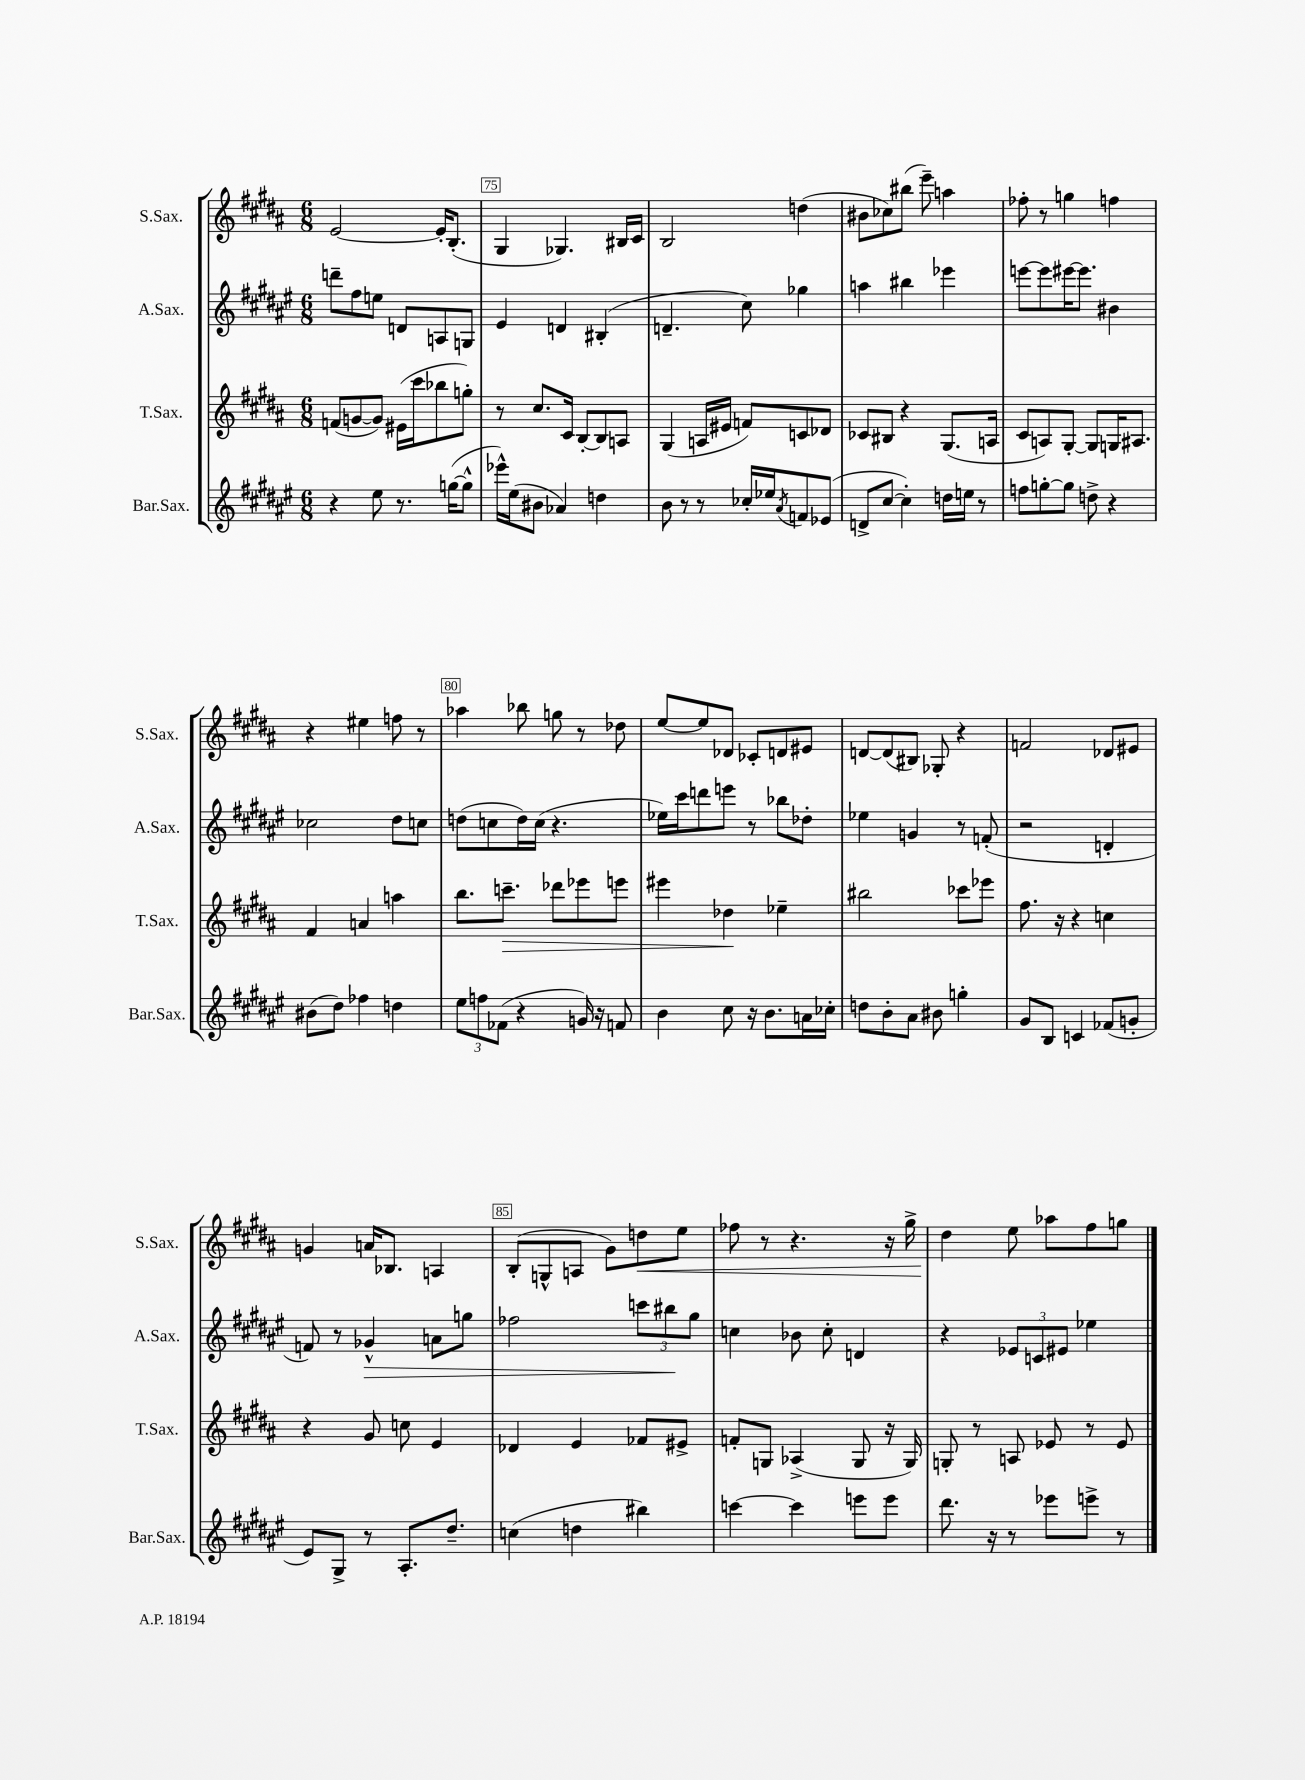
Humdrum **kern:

**kern	**kern	**dynam	**kern	**dynam	**kern	**dynam
*part4	*part3	*part3	*part2	*part2	*part1	*part1
*staff4	*staff3	*staff3	*staff2	*staff2	*staff1	*staff1
*I"Bar.Sax.	*I"T.Sax.	*	*I"A.Sax.	*	*I"S.Sax.	*
*I'Bar.Sax.	*I'T.Sax.	*	*I'A.Sax.	*	*I'S.Sax.	*
*clefG2	*clefG2	*	*clefG2	*	*clefG2	*
*k[f#c#g#d#a#e#]	*k[f#c#g#d#a#]	*	*k[f#c#g#d#a#e#]	*	*k[f#c#g#d#a#]	*
*M6/8	*M6/8	*	*M6/8	*	*M6/8	*
=74	=74	=74	=74	=74	=74	=74
4r	(8fn/L	.	8dddn~\L	.	[2e/	.
.	[8gn/	.	8ff#\	.	.	.
8ee#\	8g/J])	.	8een\J	.	.	.
8.r	(16e#X\LL	.	8dn/L	.	.	.
.	16ccc#\J	.	.	.	.	.
.	8bb-X\	.	8An/	.	16e'/KL]	.
([16ggn\KL	.	.	.	.	(8.B'/J	.
8gg^^\J]	8ggn'\J)	.	8Gn/J	.	.	.
=75	=75	=75	=75	=75	=75	=75
16eee-X^^\LL)	8r	.	4e#/	.	4G#/	.
(16ee#\J	.	.	.	.	.	.
8b#X\J	8.cc#/L	.	.	.	.	.
4a-X/)	.	.	4dn/	.	4.G-X/)	.
.	16c#/Jk	.	.	.	.	.
.	[8B'/L	.	.	.	.	.
4ddn\	8B/]	.	(4B#X'/	.	.	.
.	8An/J	.	.	.	16B#X/LL	.
.	.	.	.	.	16c#/JJ	.
=76	=76	=76	=76	=76	=76	=76
8b\	(4G#/	.	4.dn~/	.	2B/	.
8r	.	.	.	.	.	.
8r	16An/LL	.	.	.	.	.
.	16e#X/JJ	.	.	.	.	.
16cc-X'/LL	8fn/L)	.	8cc#\)	.	.	.
16ee-X/J	.	.	.	.	.	.
8qa#/	.	.	.	.	.	.
8fn/	8cn/	.	4gg-X\	.	(4ddn\	.
(8e-X/J	8d-X/J	.	.	.	.	.
=77	=77	=77	=77	=77	=77	=77
8dn^/L	8c-X/L	.	4aan\	.	8b#X\L	.
[8cc#/J	8B#X/J	.	.	.	8cc-X\)	.
4cc#'\])	4r	.	4bb#X\	.	(8bb#X\J	.
.	.	.	.	.	8eee~\)	.
16ddn\LL	(8.G#/L	.	4eee-X\	.	4aan\	.
16een\JJ	.	.	.	.	.	.
8r	.	.	.	.	.	.
.	16An/Jk	.	.	.	.	.
=78	=78	=78	=78	=78	=78	=78
8ffn\L	8c#/L	.	[8eeen\L	.	8ff-X'\	.
[8ggn'\	8An/)	.	8eee\]	.	8r	.
8gg\J]	[8G#'/J	.	[16eee#X\K	.	4ggn\	.
.	.	.	8.eee#\J]	.	.	.
8ddn^\	8G#/L]	.	.	.	.	.
4r	16Gn/K	.	4b#X\	.	4ffn\	.
.	8.A#X/J	.	.	.	.	.
!!LO:LB:g=z
=79	=79	=79	=79	=79	=79	=79
(8b#X\L	4f#/	.	2cc-X\	.	4r	.
8dd#\J)	.	.	.	.	.	.
4ff-X\	4an/	.	.	.	4ee#X\	.
4ddn\	4aan\	.	8dd#\L	.	8ffn\	.
.	.	.	8ccn\J	.	8r	.
=80	=80	=80	=80	=80	=80	=80
12ee#\L	8.bb\L	.	(8ddn\L	.	4aa-X\	.
12ffn\	.	.	.	.	.	.
.	.	.	8ccn\	.	.	.
(12f-X\J	.	.	.	.	.	.
!	!	!LO:HP:b	!	!	!	!
.	8.cccn~\J	>	.	.	.	.
4r	.	.	16dd\L)	.	8bb-X\	.
.	.	.	(16cc\JJ	.	.	.
.	8ddd-X\L	.	4.r	.	8ggn\	.
16gn/)	8eee-X\	.	.	.	8r	.
16r	.	.	.	.	.	.
8fn/	8eeen\J	.	.	.	8dd-X\	.
=81	=81	=81	=81	=81	=81	=81
4b\	4eee#X\	.	16ee-X\LL)	.	[8ee/L	.
.	.	.	16ccc#\J	.	.	.
.	.	.	8dddn\	.	8ee/]	.
8cc#\	4dd-X\	.	8eeen\J	.	8d-X/J	.
16r	.	.	8r	.	8c-X'/L	.
8.b\L	.	.	.	.	.	.
.	4ee-X~\	]	8bb-X\L	.	8dn/	.
16an\L	.	.	8dd-X'\J	.	8e#X/J	.
16cc-X'\JJ	.	.	.	.	.	.
=82	=82	=82	=82	=82	=82	=82
8ddn\L	2bb#X\	.	4ee-X\	.	[8dn/L	.
8b'\	.	.	.	.	(8d/]	.
8a#\J	.	.	4gn/	.	8B#X/J)	.
8b#X\	.	.	.	.	8G-X'/	.
4ggn'\	8ccc-X\L	.	8r	.	4r	.
.	8eee-X\J	.	(8fn'/	.	.	.
=83	=83	=83	=83	=83	=83	=83
8g#/L	8.ff#\	.	2r	.	2fn/	.
8B/J	.	.	.	.	.	.
.	16r	.	.	.	.	.
4cn/	4r	.	.	.	.	.
(8f-X/L	4ccn\	.	4dn'/	.	8d-X/L	.
8gn'/J	.	.	.	.	8e#X/J	.
!!LO:LB:g=z
=84	=84	=84	=84	=84	=84	=84
8e#/L)	4r	.	8fn/)	.	4gn/	.
8G#^/J	.	.	8r	.	.	.
!	!	!	!	!LO:HP:b	!	!
8r	8g#/	.	4g-X^^/	>	16an/KL	.
.	.	.	.	.	8.B-X/J	.
8.A#'/L	8ccn\	.	.	.	.	.
.	4e/	.	8an\L	.	4An/	.
8.dd#~/J	.	.	.	.	.	.
.	.	.	8ggn\J	.	.	.
=85	=85	=85	=85	=85	=85	=85
(4ccn\	4d-X/	.	2ff-X\	.	(8B'/L	.
.	.	.	.	.	8Gn^^/	.
4ddn\	4e/	.	.	.	8An/J	.
.	.	.	.	.	8g#\L)	.
!	!	!	!	!	!	!LO:HP:b
4bb#X\)	8f-X/L	.	12cccn\L	.	8ddn\	<
.	.	.	12bb#X\	.	.	.
.	8e#X^/J	.	.	.	8ee\J	.
.	.	.	12gg#\J	]	.	.
=86	=86	=86	=86	=86	=86	=86
[4cccn\	8fn'/L	.	4ccn\	.	8ff-X\	.
.	8Gn/J	.	.	.	8r	.
4ccc\]	(4A-X^/	.	8b-X\	.	4.r	.
.	.	.	8cc'\	.	.	.
8eeen\L	8G/	.	4dn/	.	.	.
8eee\J	16r	.	.	.	16r	.
.	16G/)	.	.	.	16gg#^\	.
=87	=87	=87	=87	=87	=87	=87
8.ddd#\	8Gn'/	.	4r	.	4dd#\	.
.	8r	.	.	.	.	.
16r	.	.	.	.	.	.
8r	8An/	.	12e-X/L	.	8ee\	[
.	.	.	12cn/	.	.	.
8eee-X\L	8e-X/	.	.	.	8aa-X\L	.
.	.	.	12e#X/J	.	.	.
8eeen^\J	8r	.	4ee-X\	.	8ff#\	.
8r	8e-/	.	.	.	8ggn\J	.
==	==	==	==	==	==	==
*-	*-	*-	*-	*-	*-	*-
